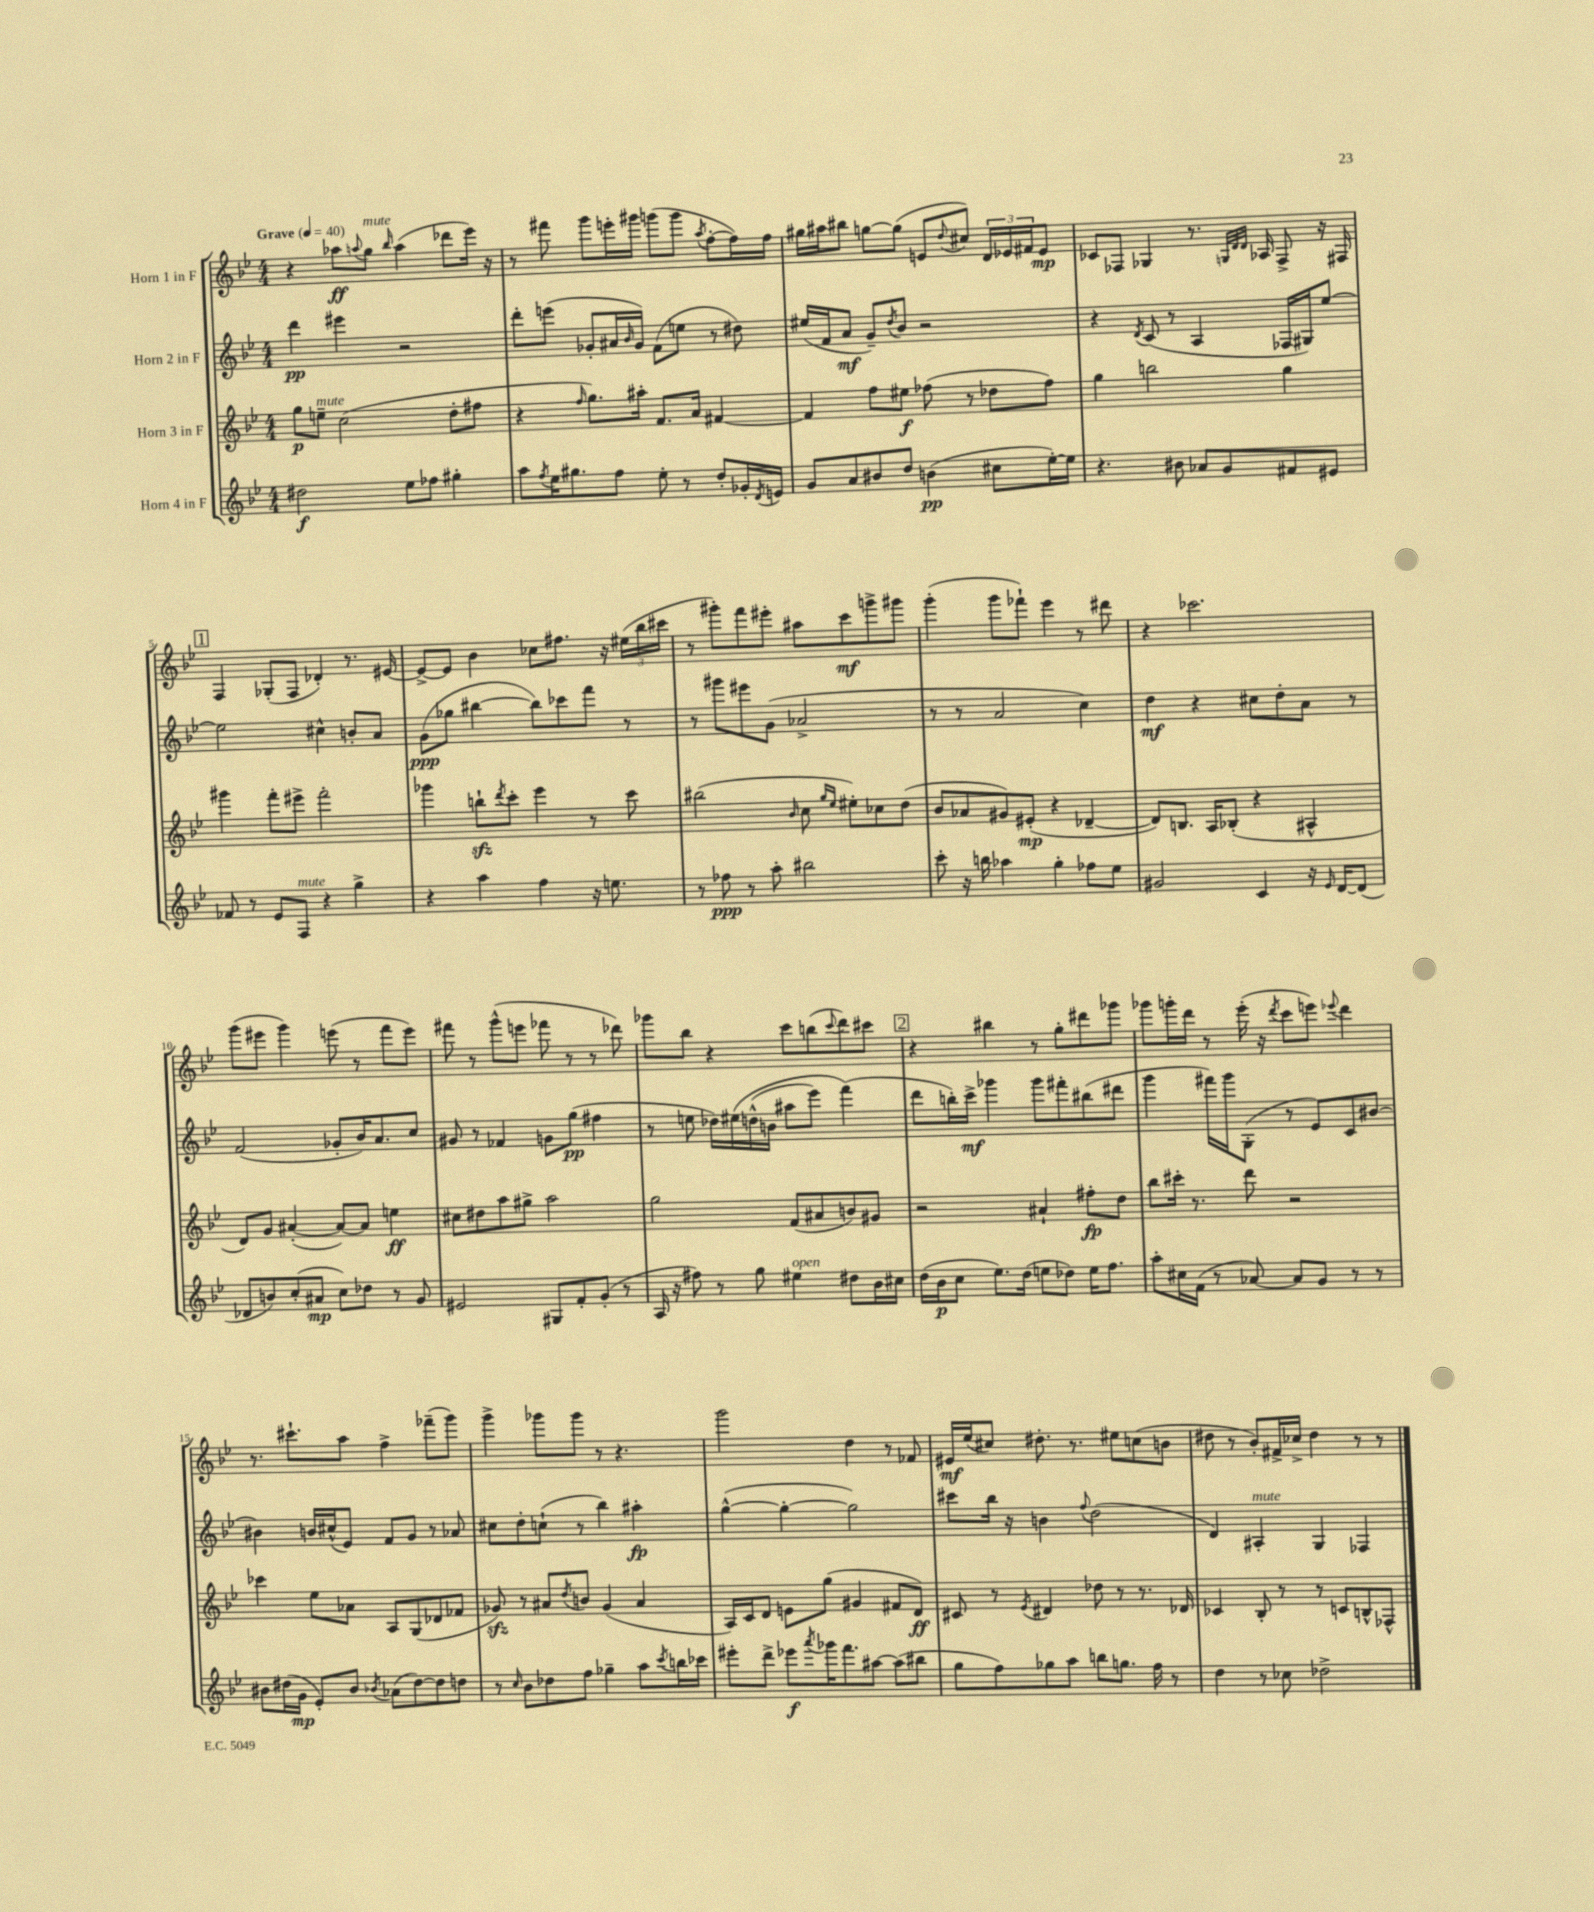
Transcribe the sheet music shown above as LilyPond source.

<<
\new StaffGroup <<
\new Staff = "s0" \with { instrumentName = "Horn 1 in F" } {
    \clef treble \key bes \major \numericTimeSignature \time 4/4 \tempo "Grave" 4 = 40
    r4 aes''8\ff \appoggiatura { a''8 } g''8^\markup { \italic "mute" } \grace { bes''16 } a''4( des'''8 ees'''16) r16 |
    r8 fis'''8 g'''8 e'''16-. gis'''16 g'''8( g'''8 \acciaccatura { a''8 } f''8~-. f''16) f''16 |
    gis''16 ais''16 bis''8 g''8~ g''8( e'8 \appoggiatura { d''8 } cis''8) \tuplet 3/2 { d'16 ees'16 fis'16 } ees'8\mp |
    ces'8 fes8 ges4 r8. \grace { g32 d'32 d'32 } aes16 fes8-> r16 fis16 |
    \mark \markup { \box "1" } f4 ges8-.( f8 des'4-.) r8. eis'16~ |
    eis'8~-> eis'8 bes'4 ces''8 fis''8. r16 \tuplet 3/2 { eis''16( bes''16 cis'''16 } |
    r8 gis'''8-.) f'''8 eis'''8-. ais''8 c'''8\mf g'''8-> gis'''8 |
    g'''4-.( g'''8 fes'''8-!) ees'''4 r8 dis'''8 |
    r4 ces'''2. |
    g'''8( eis'''8 g'''4) e'''8( r8 f'''8 e'''8) |
    fis'''8 r8 g'''8-^( e'''8 fes'''8 r8 r8 des'''8) |
    ges'''8 bes''8 r4 c'''8 b''8( \appoggiatura { c'''8 } d'''8) cis'''8 |
    \mark \markup { \box "2" } r4 bis''4 r8 g''8-. dis'''8 ges'''8 |
    ges'''8 g'''16-. d'''16 r8 ees'''16-.( r16 \acciaccatura { d'''8 } c'''8 e'''8) \appoggiatura { ees'''8 } d'''4 |
    r8. cis'''8.-! a''8 f''4-> fes'''8--( g'''8) |
    g'''4-> ges'''8 ges'''8 r8 r4. |
    g'''2 d''4 r8 fes'8 |
    eis'16\mf ees''16( cis''8) dis''8.-. r8. eis''8 c''8( b'8 |
    dis''8 r8 bes'8-.) fis'16-> ces''16-> dis''4 r8 r8 \bar "|." |
}
\new Staff = "s1" \with { instrumentName = "Horn 2 in F" } {
    \clef treble \key bes \major \numericTimeSignature \time 4/4
    d'''4\pp eis'''4 r2 |
    d'''8-. e'''8( ges'8-. ais'16 \grace { bes'16 } ges'16) f'8( e''8 r8 dis''8) |
    eis''16( f'16 a'8\mf g'8--) \acciaccatura { d''8 } bes'8 r2 |
    r4 \acciaccatura { d'8 } c'8( r8 a4 fes16 gis16) ees''8~ |
    \mark \markup { \box "1" } ees''2 cis''4-^ b'8-. a'8 |
    g'8\ppp( ges''8 bis''4~ bis''8) ces'''8 f'''8 r8 |
    r8 gis'''8 eis'''8 g'8( aes'2-> |
    r8 r8 a'2 c''4) |
    d''4\mf r4 cis''8 d''8-. a'8 r8 |
    f'2( ges'8-. bes'16) a'8. c''8 |
    gis'8 r8 fes'4 g'8 g''8\pp( fis''4 |
    r8 e''8 des''16) eis''16\( d''16-^( b'16 ais''8 ees'''8) f'''4(\) |
    \mark \markup { \box "2" } d'''8 b''16-.) c'''16->\mf ges'''4 ges'''8 fis'''8-. bis''8( dis'''8 |
    g'''4 fis'''16) g'''16 g8-.( r8 ees'8) c'8 bis'8~ |
    bis'4 b'16 cis''16-^( ees'8) f'8 g'8 r8 aes'8 |
    cis''8 d''8-. c''8-!( r8 bes''4) ais''4-.\fp |
    g''4~-^( g''4~-. g''2) |
    cis'''8 bes''16 r16 b'4 \appoggiatura { f''8 } d''2( |
    d'4) ais4-.^\markup { \italic "mute" } g4 fes4 \bar "|." |
}
\new Staff = "s2" \with { instrumentName = "Horn 3 in F" } {
    \clef treble \key bes \major \numericTimeSignature \time 4/4
    g''8\p e''8--^\markup { \italic "mute" } c''2( d''8-. fis''8 |
    r4 \grace { f''16 } g''8.) ais''16-. f'8. a'16 fis'4~ |
    fis'4 f''8 eis''8\f fes''8( r8 des''8 fes''8) |
    g''4 b''2 g''4 |
    \mark \markup { \box "1" } gis'''4 f'''8-. eis'''8-> f'''2-. |
    ges'''4 b''8-!\sfz \acciaccatura { d'''8 } c'''8-. ees'''4 r8 c'''8 |
    bis''2( \grace { bes'16 } c''8 \grace { g''16 ees''16 } eis''8-.) ces''8 d''8( |
    bes'8 aes'8 gis'8) eis'8-.\mp( r4 des'4~-- |
    des'8) b8. a16 bes8-.( r4 ais4-^ |
    d'8) g'8 ais'4~-.( ais'8~) ais'8 e''4\ff |
    cis''8 dis''8 a''8 gis''8-> a''2 |
    g''2 f'8( ais'8 b'8) gis'8 |
    \mark \markup { \box "2" } r2 ais'4-! fis''8-.\fp d''8 |
    bes''8 cis'''16-. r8. d'''8 r2 |
    ces'''4 ees''8 aes'8 a8 g8( des'8 fes'8 |
    ges'8\sfz) r8 ais'8 \acciaccatura { d''8 } b'8 ges'4( ais'4 |
    a16) c'16 d'8 e'8 g''8( gis'4 fis'8 d'8\ff) |
    cis'8 r8 \acciaccatura { ees'8 } dis'4 des''8 r8 r8. des'16 |
    ces'4 bes8-. r8 r8 c'8 b8-^ fes8-^ \bar "|." |
}
\new Staff = "s3" \with { instrumentName = "Horn 4 in F" } {
    \clef treble \key bes \major \numericTimeSignature \time 4/4
    dis''2\f ees''8 fes''8 gis''4-. |
    a''8 \acciaccatura { f''8 } ees''16 gis''8. f''8 ees''8-. r8 d''8-. ges'16-. \acciaccatura { d'8 } e'16 |
    g'8 a'8 bis'8 d''8 b'4\pp( cis''8 ees''16~-.) ees''16 |
    r4. bis'8 aes'8 g'8 fis'8 eis'8 |
    \mark \markup { \box "1" } fes'8 r8 ees'8 f8^\markup { \italic "mute" } r4 g''4-> |
    r4 a''4 f''4 r16 e''8. |
    r8 fes''8\ppp r8 a''8-. bis''2 |
    c'''8-. r16 b''16 aes''4 g''4-. fes''8 ees''8 |
    gis'2 c'4 r16 \grace { ees'16 } d'16~ d'8( |
    des'8 b'8) c''8-.( ais'8\mp c''8) des''8 r8 g'8 |
    eis'2 gis8 f'8-. g'8-.( r8 |
    a16 r16 fis''8) r8 g''8 eis''4^\markup { \italic "open" } dis''8 bes'16 cis''16 |
    \mark \markup { \box "2" } d''16( bes'16\p c''8 ees''8.) d''16( e''8 des''8) e''16 f''8. |
    a''8-. cis''16 f'16( r8 aes'8~) aes'8 g'8 r8 r8 |
    bis'8 dis''16( g'16\mp ees'8-.) bis'8 \acciaccatura { bes'8 } aes'8( dis''8~) dis''8 d''8 |
    r8 \grace { c''16 } bes'8 des''8 f''8 ges''4-- a''8 \acciaccatura { c'''8 } b''16 ces'''16 |
    eis'''8-. d'''8-> ees'''8\f \acciaccatura { a'''8 } ges'''16 f'''8. ais''8~ ais''8( bis''8 |
    g''8 f''8) ges''8 a''8 b''8 g''8. f''16 r8 |
    d''4 r8 ces''8 des''2-> \bar "|." |
}
>>
>>
